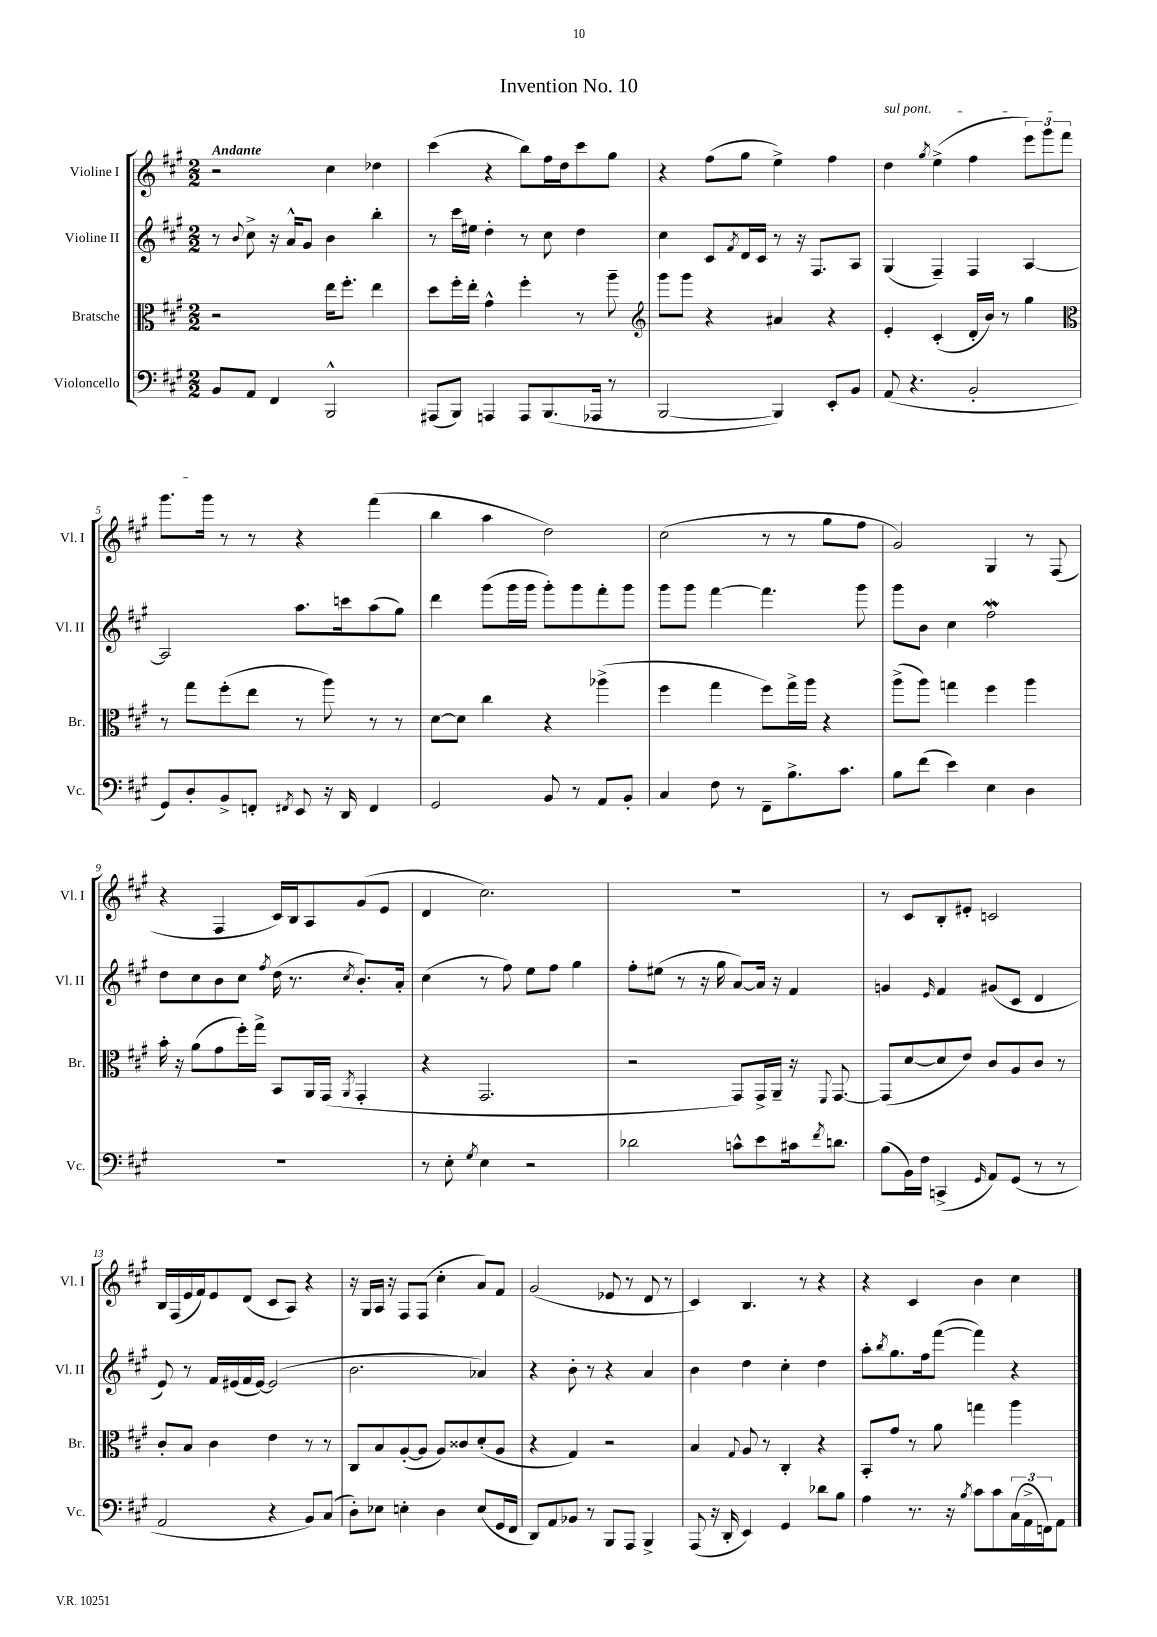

**kern	**kern	**kern	**kern
*part4	*part3	*part2	*part1
*staff4	*staff3	*staff2	*staff1
*I"Violoncello	*I"Bratsche	*I"Violine II	*I"Violine I
*I'Vc.	*I'Br.	*I'Vl. II	*I'Vl. I
*clefF4	*clefC3	*clefG2	*clefG2
*k[f#c#g#]	*k[f#c#g#]	*k[f#c#g#]	*k[f#c#g#]
*M2/2	*M2/2	*M2/2	*M2/2
=1	=1	=1	=1
!	!	!	!LO:TX:a:B:t=Andante
8BB/L	2r	8r	2r
.	.	8qqb/	.
8AA/J	.	8cc#^\	.
4FF#/	.	16r	.
.	.	16a^^/KL	.
.	.	8g#/J	.
2BBB^^/	16ee\KL	4b\	4cc#\
.	8.ff#'\J	.	.
.	4ee\	4bb'\	4dd-X\
=2	=2	=2	=2
(8AAA#X/L	8dd\L	8r	(4ccc#\
8BBB/J)	16ff#'\L	16ccc#\LL	.
.	16ee'\JJ	16ee#X\JJ	.
4AAAn/	4g#^^\	4dd'\	4r
8AAA/L	4ff#'\	8r	8bb\L)
(8.BBB/	.	8cc#\	16ff#\L
.	.	.	16dd\J
.	8r	4dd\	8ccc#\
16AAA-X/Jk	.	.	.
8r	8aa~\	.	8gg#\J
=3	=3	=3	=3
*	*clefG2	*	*
[2BBB/	8ggg#\L	4cc#\	4r
.	8ggg#\J	.	.
.	4r	8c#/L	(8ff#\L
.	.	8qf#/	.
.	.	16d/L	8gg#\J
.	.	16c#/JJ	.
4BBB/])	4a#X/	8r	4ee^\)
.	.	16r	.
.	.	8.F#/L	.
8EE'/L	4r	.	4ff#\
8BB/J	.	8A/J	.
=4	=4	=4	=4
!	!	!	!LO:TX:a:i:t=sul pont.
(8AA/	4e'/	(4G#/	4dd\
4.r	.	.	.
.	.	.	8qgg#/
.	(4c#'/	4F#~/)	(4ee^\
2BB'/	16d'/LL	4F#/	4ff#\
.	16b/JJ)	.	.
.	8r	.	.
.	4gg#\	[4A/	12eee\L)
.	.	.	12ggg#\
.	.	.	12fff#\J
!!LO:LB:g=z
=5	=5	=5	=5
*	*clefC3	*	*
8GG#/L)	8r	2A/]	8.ggg#\L
8D'/	8gg#\L	.	.
.	.	.	16ggg#\Jk
8BB^/	(8ff#'\	.	8r
8FFn'/J	8ee\J	.	8r
8qFF#X/	.	.	.
8EE/	8r	8.aa\L	4r
16r	8aa\)	.	.
16DD/	.	16cccn\k	.
4FF#/	8r	(8aa\	(4fff#\
.	8r	8gg#\J)	.
=6	=6	=6	=6
2GG#/	[8d\L	4ddd\	4bb\
.	8d\J]	.	.
.	4cc#\	(8ggg#\L	4aa\
.	.	16ggg#\L	.
.	.	16ggg#\JJ	.
8BB/	4r	8ggg#'\L)	2dd\)
8r	.	8ggg#\	.
8AA/L	(4aa-X^\	8fff#'\	.
8BB'/J	.	8ggg#\J	.
=7	=7	=7	=7
4C#/	4ff#\	8ggg#\L	(2cc#\
.	.	8ggg#\J	.
8F#\	4gg#\	[4fff#\	.
8r	.	.	.
8FF#~\L	8ff#\L)	4.fff#\]	8r
8.B^\	16gg#^\L	.	8r
.	16aa\JJ	.	.
.	4r	.	8gg#\L
8.c#\J	.	.	.
.	.	8ggg#\	8ff#\J
=8	=8	=8	=8
8B\L	(8aa^\L	8ggg#\L	2g#/)
(8f#\J	8aa\J)	8b\J	.
4e\)	4ggn\	4cc#\	.
4E\	4ff#\	2ff#W\	4G#/
4D\	4aa\	.	8r
.	.	.	(8F#/
!!LO:LB:g=z
=9	=9	=9	=9
1r	16b'\	8dd\L	4r
.	16r	.	.
.	(8a\L	8cc#\	.
.	8g#\	8b\	4F#/
.	16ff#'\L)	8cc#\J	.
.	16gg#^\JJ	.	.
.	.	8qff#/	.
.	8BB/L	(16dd\	16c#/LL)
.	.	8.r	16B/J
.	16AA/L	.	8A/
.	(16GG#/JJ	.	.
.	8qAA/	8qcc#/	.
.	4GG#'/	8.b'/L)	(8g#/
.	.	.	8e/J
.	.	16a'/Jk	.
=10	=10	=10	=10
8r	4r	(4cc#\	4d/
8E'\	.	.	.
8qG#/	.	.	.
4E\	2.GG#/	8r	2.cc#\)
.	.	8ff#\)	.
2r	.	8ee\L	.
.	.	8ff#\J	.
.	.	4gg#\	.
=11	=11	=11	=11
2d-X\	2r	8ff#'\L	1r
.	.	(8ee#X\J	.
.	.	8r	.
.	.	16r	.
.	.	16gg#\	.
8cn^^\L	8GG#/L)	[8a/L)	.
8e\	16GG#^/L	16a/Jk]	.
.	16AA~/JJ	16r	.
16c#X\k	16r	4f#/	.
8qf#/	8qqFF#/	.	.
8.dn\J	[8.GG#/	.	.
=12	=12	=12	=12
(8B\L	(8GG#/L]	4gn/	8r
16BB\L)	[8d/	.	8c#/L
16F#\JJ	.	.	.
.	.	16qqe/	.
(4CCn^/	8d/]	4f#/	8B'/
.	8e/J)	.	8e#X'/J
16qqGG#/	.	.	.
8AA/L)	8c#/L	(8g#X/L	2cn/
(8GG#/J	8A/	8c#/J	.
8r	8c#/J	4d/	.
8r	8r	.	.
!!LO:LB:g=z
=13	=13	=13	=13
2AA/	8c#'/L	8e/)	16B/LL
.	.	.	(16F#/
.	8B/J	8r	16e/
.	.	.	16f#/J)
.	4c#\	16f#/LL	8e/
.	.	(16e#X/	.
.	.	16f#/	(8d/J
.	.	[16e#/JJ)	.
4r	4e\	(2e#/]	8c#/L
.	.	.	8A/J)
8BB/L)	8r	.	4r
(8C#/J	8r	.	.
=14	=14	=14	=14
8D'\L)	8C#/L	2.b\	16r
.	.	.	16G#/LL
8E-X\J	8B/	.	16A/JJ
.	.	.	16r
4En'\	([8A'/	.	8F#/L
.	8A/J]	.	(8F#/J
4D\	8A/L)	.	4cc#'\
.	8c##X/	.	.
(8E/L	(8d'/	4a-X/)	8a/L)
16GG#/L	8A/J	.	8f#/J
16FF#/JJ	.	.	.
=15	=15	=15	=15
8DD/L)	4r	4r	(2g#/
8AA/	.	.	.
8BB-X/J	4G#/)	8b'\	.
8r	.	8r	.
8BBB/L	2r	4r	8e-X/
8AAA/J	.	.	8r
4BBB^/	.	4a/	8d/
.	.	.	8r
=16	=16	=16	=16
(8AAA/	4B/	4b\	4c#/)
16r	.	.	.
16DD'/	.	.	.
.	8qqG#/	.	.
4EE/)	8A/	4dd\	4.B/
.	8r	.	.
4GG#/	4C#'/	4cc#'\	.
.	.	.	8r
8d-X\L	4r	4dd\	4r
8B\J	.	.	.
=17	=17	=17	=17
4A\	8BB'/L	8aa'\L	4r
.	.	8qbb/	.
.	8g#/J	8.gg#\	.
8.r	8r	.	4c#/
.	.	16ff#\k	.
.	8a\	([8fff#\J	.
16r	.	.	.
8qB/	.	.	.
8c#\L	4ggn\	4fff#\])	4b\
8c#\	.	.	.
(24C#\L	4aa\	4r	4cc#\
24AA^\	.	.	.
24FFn\J)	.	.	.
8AA\J	.	.	.
==	==	==	==
*-	*-	*-	*-
